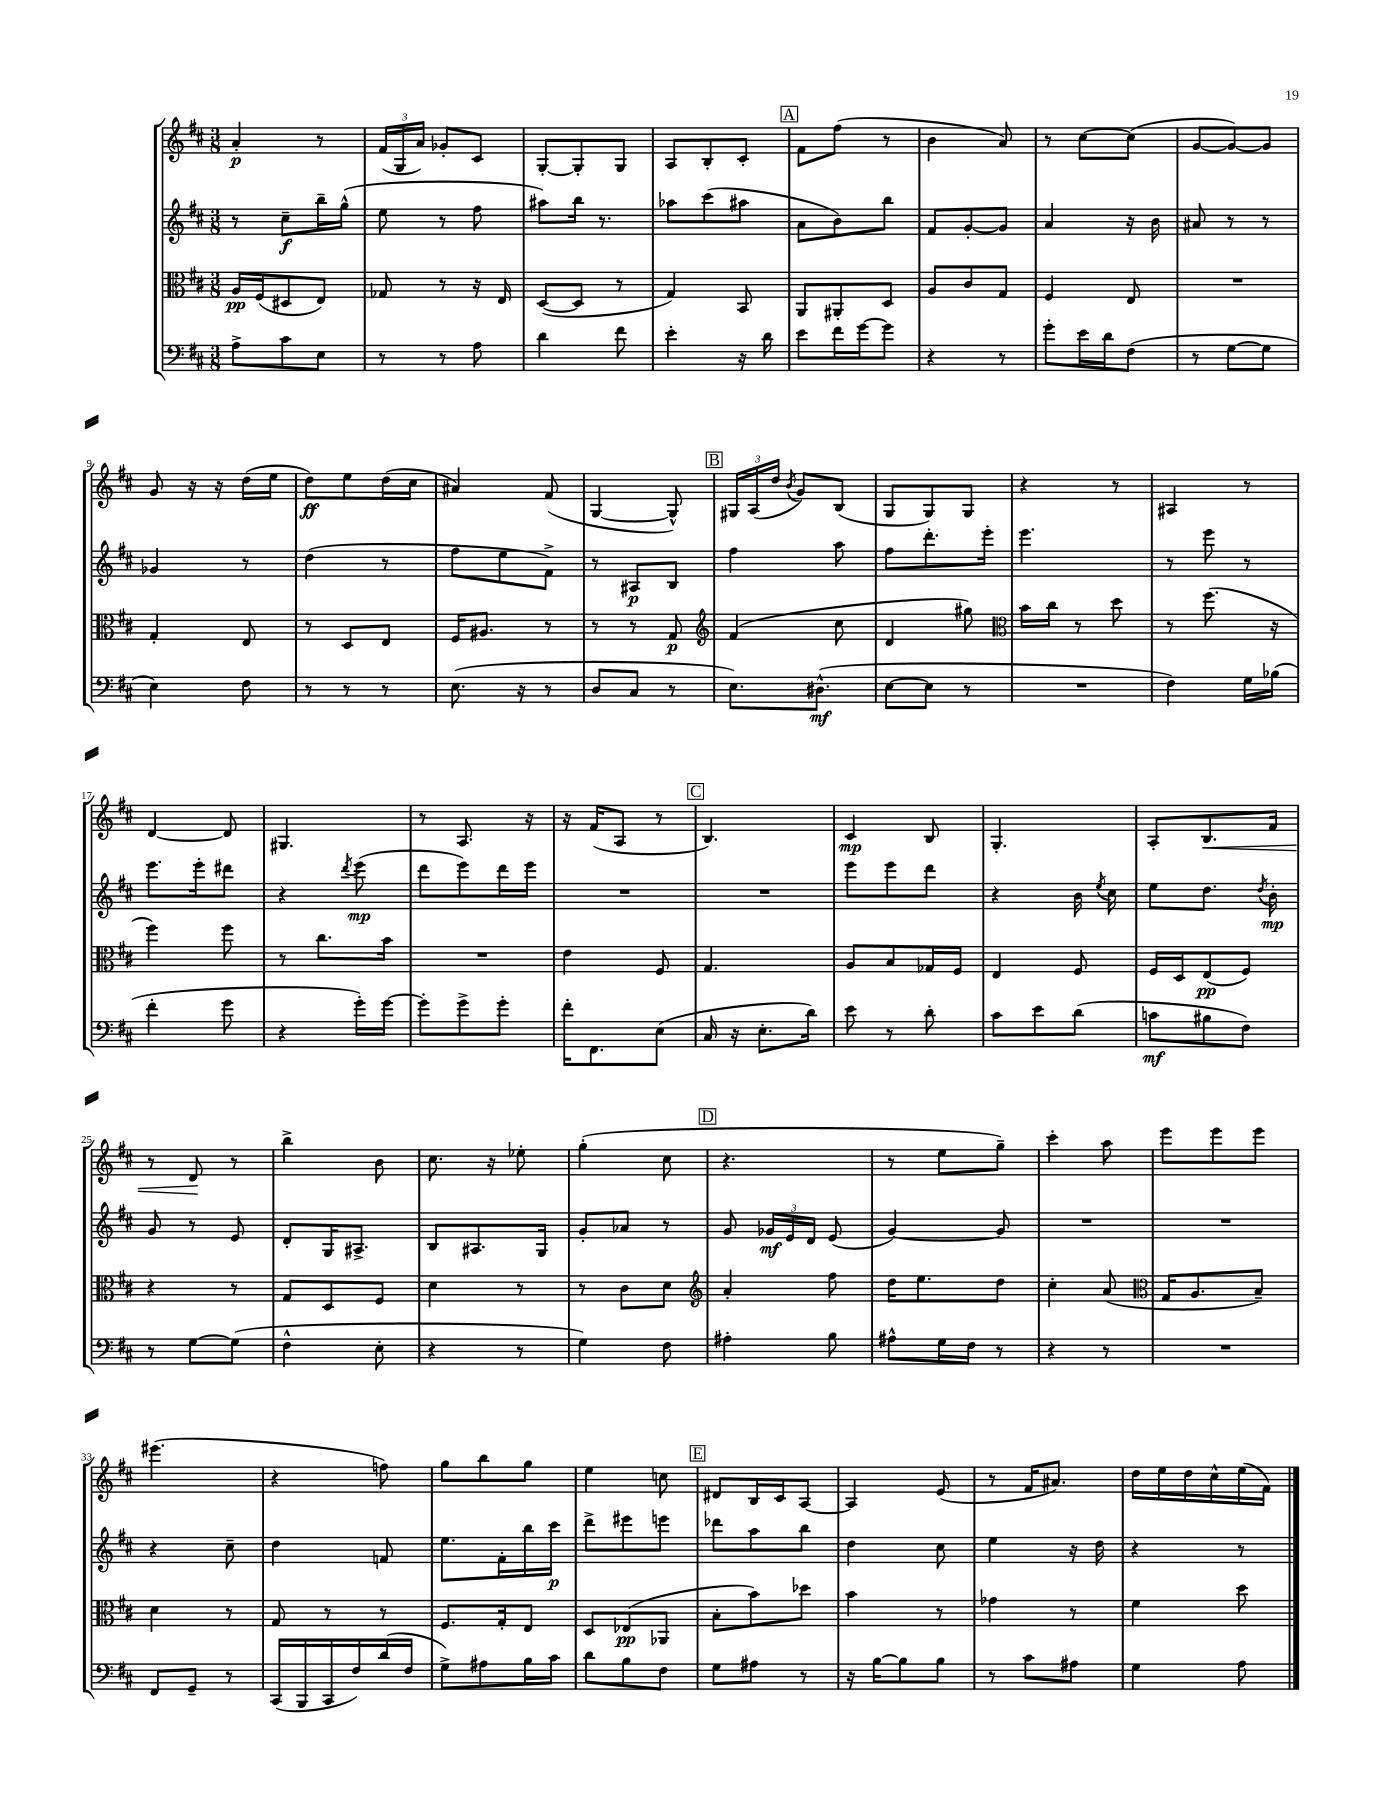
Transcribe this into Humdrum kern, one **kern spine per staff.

**kern	**kern	**kern	**kern
*staff4	*staff3	*staff2	*staff1
*clefF4	*clefC3	*clefG2	*clefG2
*k[f#c#]	*k[f#c#]	*k[f#c#]	*k[f#c#]
*M3/8	*M3/8	*M3/8	*M3/8
8A^	16A	8r	4a'
.	(16F#	.	.
8c#	8D#	8cc#~	.
8E	8E)	16bb~	8r
.	.	(16gg^^	.
=	=	=	=
8r	8G-	8ee	(24f#
.	.	.	24G
.	.	.	24a)
8r	8r	8r	8g-'
8A	16r	8ff#	8c#
.	16E	.	.
=	=	=	=
4d	([8D	8aa#)	[8G'
.	8D]	16bb	8G']
.	.	8.r	.
8f#	8r	.	8G
=	=	=	=
4e'	4G)	8aa-	8A
.	.	(8ccc#	8B'
16r	8BB	8aa#	8c#'
16d	.	.	.
=	=	=	=
8e	8AA	8a	8f#
16f#	8AA#'	8b)	(8ff#
[16g	.	.	.
8g]	8D	8bb	8r
=	=	=	=
4r	8A	8f#	4b
.	8c#	[8g'	.
8r	8G	8g]	8a)
=	=	=	=
8g'	4F#	4a	8r
16e	.	.	[8cc#
16d	.	.	.
(8F#	8E	16r	(8cc#]
.	.	16b	.
=	=	=	=
8r	4.r	8a#	[8g
[8G	.	8r	8g_)
8G]	.	8r	8g]
=	=	=	=
4E)	4G'	4g-	8g
.	.	.	16r
.	.	.	16r
8F#	8E	8r	(16dd
.	.	.	16ee
=	=	=	=
8r	8r	(4dd	8dd)
8r	8D	.	8ee
8r	8E	8r	(16dd
.	.	.	16cc#
=	=	=	=
(8.E	16F#	8ff#	4a#)
.	8.A#	.	.
.	.	8ee	.
16r	.	.	.
8r	8r	8f#^)	(8f#
=	=	=	=
8D	8r	8r	[4G
8C#	8r	8A#	.
8r	8G	8B	8G^^])
=	=	=	=
*	*clefG2	*	*
8.E)	(4f#	4ff#	24G#
.	.	.	(24A
.	.	.	24dd
.	.	.	8qb
.	.	.	8g)
(8.D#^^	.	.	.
.	8cc#	8aa	(8B
=	=	=	=
[8E	4d	8ff#	8G
8E]	.	8.ddd'	8G)
8r	8gg#)	.	8G
.	.	16eee'	.
=	=	=	=
*	*clefC3	*	*
4.r	16b	4.eee	4r
.	16cc#	.	.
.	8r	.	.
.	8dd	.	8r
=	=	=	=
4F#)	8r	8r	4A#
.	(8.ff#	8eee	.
16G	.	8r	8r
(16B-	16r	.	.
=	=	=	=
4f#'	4ff#)	8.eee	[4d
.	.	16eee'	.
8g	8ff#	8ddd#	8d]
=	=	=	=
4r	8r	4r	4.G#
.	8.cc#	.	.
.	.	8qddd	.
16g')	.	(8eee	.
[16g	16b	.	.
=	=	=	=
8g']	4.r	8ddd	8r
8g^	.	8eee)	8.A
8g'	.	16ddd	.
.	.	16eee	16r
=	=	=	=
16f#'	4e	4.r	16r
8.FF#	.	.	(16f#
.	.	.	8A
(8E	8F#	.	8r
=	=	=	=
16C#	4.G	4.r	4.B)
16r	.	.	.
8.E'	.	.	.
16d)	.	.	.
=	=	=	=
8e	8A	8eee	4c#
8r	8B	8eee	.
8d'	16G-	8ddd	8B
.	16F#	.	.
=	=	=	=
8c#	4E	4r	4.G'
8e	.	.	.
(8d	8F#	16b	.
.	.	8qee	.
.	.	16cc#	.
=	=	=	=
8c	16F#	8ee	8A'
.	16D	.	.
8B#	(8E	8.dd	8.B
8F#)	8F#)	.	.
.	.	8qdd	.
.	.	16b'	16f#
=	=	=	=
8r	4r	8g	8r
[8G	.	8r	8d
(8G]	8r	8e	8r
=	=	=	=
4F#^^	8G	8d'	4bb^
.	8D	16G	.
.	.	8.A#^	.
8E'	8F#	.	8b
=	=	=	=
4r	4d	8B	8.cc#
.	.	8.A#	.
.	.	.	16r
8r	8r	.	8ee-'
.	.	16G	.
=	=	=	=
4G)	8r	8g'	(4gg'
.	8c#	8a-	.
8F#	8d	8r	8cc#
=	=	=	=
*	*clefG2	*	*
4A#'	4a'	8g	4.r
.	.	24g-	.
.	.	24e	.
.	.	24d	.
8B	8ff#	(8e	.
=	=	=	=
8A#^^	16dd	[4g)	8r
.	8.ee	.	.
16G	.	.	8ee
16F#	.	.	.
8r	8dd	8g]	8gg~)
=	=	=	=
4r	4cc#'	4.r	4ccc#'
8r	(8a	.	8aa
=	=	=	=
*	*clefC3	*	*
4.r	16G	4.r	8eee
.	8.A	.	.
.	.	.	8eee
.	8B~)	.	8eee
=	=	=	=
8FF#	4d	4r	(4.eee#
8GG~	.	.	.
8r	8r	8cc#~	.
=	=	=	=
(16CC#	8G	4dd	4r
16BBB	.	.	.
16CC#	8r	.	.
16F#)	.	.	.
(16d	8r	8f	8ff)
16F#	.	.	.
=	=	=	=
8G^)	8.F#	8.ee	8gg
8A#	.	.	8bb
.	16G'	16f#'	.
16B	8E	16bb	8gg
16c#	.	16ccc#	.
=	=	=	=
8d	8D	8ddd^	4ee
8B	(8E-	8eee#	.
8F#	8AA-	8eee	8cc
=	=	=	=
8G	8B'	8ddd-	8d#
8A#	8b)	8aa	16B
.	.	.	16c#
8r	8dd-	8bb	[8A
=	=	=	=
16r	4b	4dd	4A]
[16B	.	.	.
8B]	.	.	.
8B	8r	8cc#	(8e
=	=	=	=
8r	4g-	4ee	8r
8c#	.	.	16f#
.	.	.	8.a#)
8A#	8r	16r	.
.	.	16dd	.
=	=	=	=
4G	4f#	4r	16dd
.	.	.	16ee
.	.	.	16dd
.	.	.	16cc#^^
8A	8dd	8r	(16ee
.	.	.	16f#)
==	==	==	==
*-	*-	*-	*-
